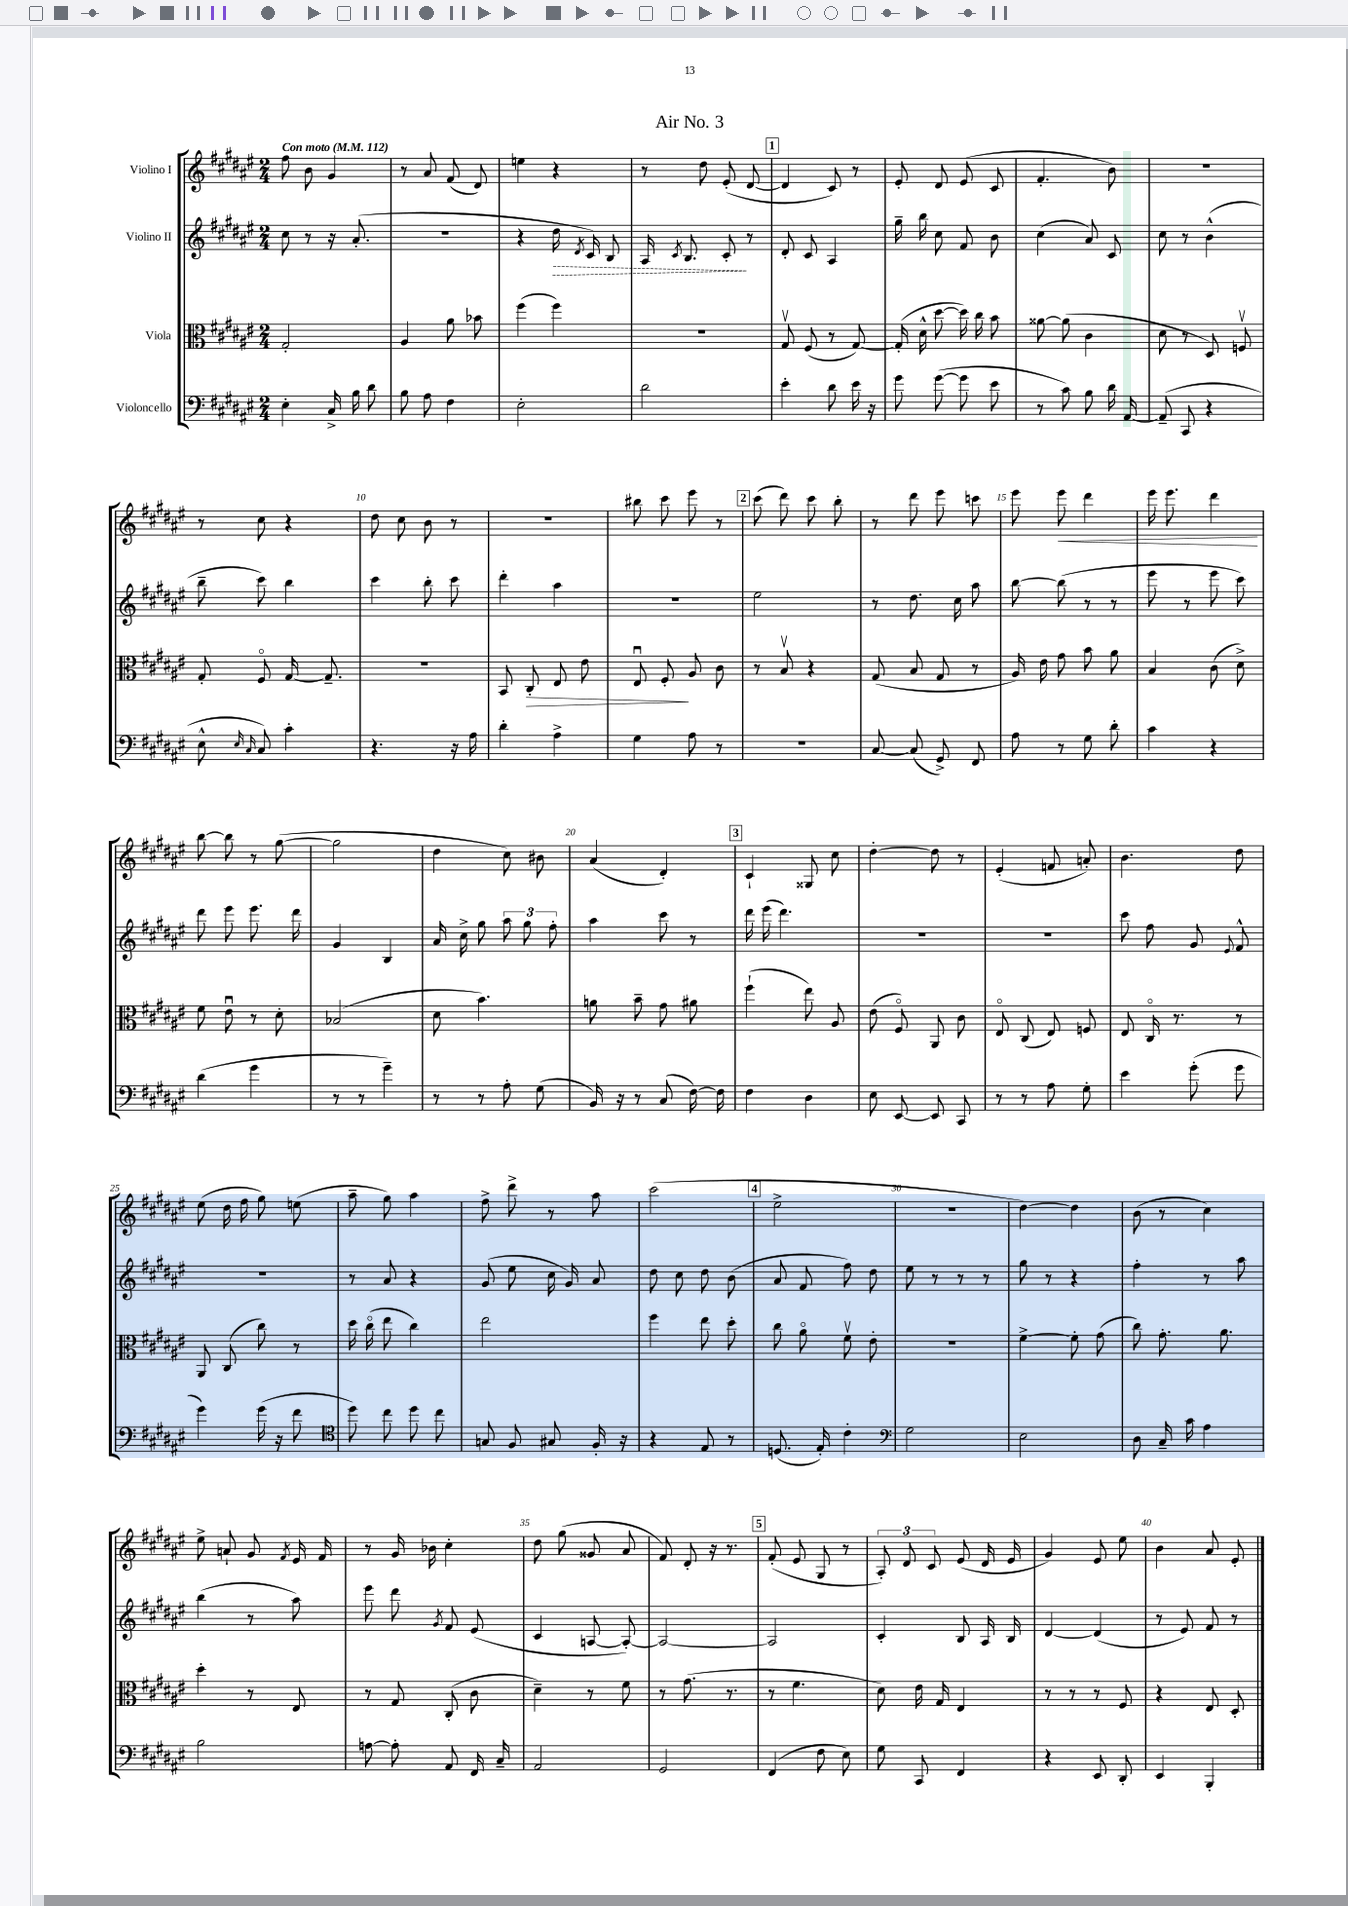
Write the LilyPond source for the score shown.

\header { title = "Air No. 3" }
<<
\new StaffGroup <<
\new Staff = "s0" \with { instrumentName = "Violino I" } {
    \clef treble \key fis \major \numericTimeSignature \time 2/4 \tempo "Con moto" 4 = 112
    \autoBeamOff fis''8 b'8 gis'4 |
    r8 ais'8 fis'8( dis'8) |
    e''4 r4 |
    r8 dis''8 eis'8-.( dis'8~ |
    \mark \markup { \box "1" } dis'4 cis'8) r8 |
    eis'8-. dis'8 eis'8( cis'8 |
    fis'4.-. b'8) |
    r2 |
    r8 cis''8 r4 |
    dis''8 cis''8 b'8 r8 |
    r2 |
    bis''8 cis'''8 eis'''8 r8 |
    \mark \markup { \box "2" } cis'''8( dis'''8) cis'''8 b''8-. |
    r8 dis'''8 eis'''8 c'''8 |
    eis'''8 eis'''8\< dis'''4 |
    eis'''16 eis'''8. dis'''4\! |
    b''8~ b''8 r8 gis''8~( |
    gis''2 |
    dis''4 cis''8) bis'8 |
    ais'4( dis'4-.) |
    \mark \markup { \box "3" } cis'4-! gisis8 cis''8 |
    dis''4~-. dis''8 r8 |
    eis'4-.( f'8 a'8-.) |
    b'4. dis''8 |
    eis''8( dis''16 fis''16 gis''8) e''8( |
    ais''8-- gis''8) ais''4 |
    fis''8-> dis'''8-> r8 ais''8 |
    cis'''2( |
    \mark \markup { \box "4" } eis''2-> |
    R2 |
    dis''4~) dis''4 |
    b'8( r8 cis''4) |
    eis''8-> a'8-! gis'8 \acciaccatura { fis'8 } eis'16 fis'16 |
    r8 gis'16 bes'16 cis''4-. |
    dis''8 gis''8( gisis'8 ais'8 |
    fis'8) dis'8-. r16 r8. |
    \mark \markup { \box "5" } fis'8-.( eis'8 gis8 r8 |
    \tuplet 3/2 { ais8-.) dis'8 cis'8 } eis'8( dis'16 eis'16 |
    gis'4) eis'8 eis''8 |
    b'4 ais'8 eis'8-. \bar "|." |
}
\new Staff = "s1" \with { instrumentName = "Violino II" } {
    \clef treble \key fis \major \numericTimeSignature \time 2/4
    \autoBeamOff cis''8 r8 r16 ais'8.-.( |
    R2 |
    r4 \once \override Hairpin.style = #'dashed-line dis''16\> \acciaccatura { dis'8 } cis'16) b8 |
    ais16 \acciaccatura { cis'8 } b8. cis'8-.\! r8 |
    \mark \markup { \box "1" } dis'8-. cis'8 ais4 |
    gis''16-- b''16 cis''8 fis'8 b'8 |
    cis''4( ais'8) cis'8 |
    cis''8 r8 b'4-^( |
    b''8-- cis'''8) b''4 |
    cis'''4 b''8-. cis'''8 |
    dis'''4-. ais''4 |
    R2 |
    \mark \markup { \box "2" } eis''2 |
    r8 dis''8. cis''16 ais''8 |
    b''8~ b''8( r8 r8 |
    eis'''8 r8 eis'''8 cis'''8) |
    dis'''8 eis'''8 eis'''8. dis'''16 |
    gis'4 b4 |
    ais'16 cis''16-> gis''8 \tuplet 3/2 { ais''8 gis''8 fis''8-. } |
    ais''4 cis'''8 r8 |
    \mark \markup { \box "3" } dis'''16 eis'''16( dis'''4.) |
    R2 |
    R2 |
    cis'''8 fis''8 gis'8 \appoggiatura { eis'8 } fis'8-^ |
    R2 |
    r8 ais'8 r4 |
    gis'8( eis''8 cis''16 gis'16) ais'8 |
    dis''8 cis''8 dis''8 b'8( |
    \mark \markup { \box "4" } ais'8 fis'8 fis''8) dis''8 |
    eis''8 r8 r8 r8 |
    gis''8 r8 r4 |
    fis''4-. r8 ais''8 |
    b''4( r8 ais''8) |
    eis'''8 dis'''8 \acciaccatura { gis'8 } fis'8 eis'8( |
    cis'4 a8~ a8~-.) |
    a2~ |
    \mark \markup { \box "5" } a2 |
    cis'4-. b8 ais16 b16 |
    dis'4~ dis'4( |
    r8 eis'8) fis'8 r8 \bar "|." |
}
\new Staff = "s2" \with { instrumentName = "Viola" } {
    \clef alto \key fis \major \numericTimeSignature \time 2/4
    \autoBeamOff gis2-. |
    ais4 ais'8 bes'8 |
    fis''4( fis''4) |
    r2 |
    \mark \markup { \box "1" } gis8\upbow fis8( r8 gis8~) |
    gis16-.( dis'16-^ dis''8~ dis''16) cis''16 b'8 |
    aisis'8~ aisis'8( cis'4 |
    dis'8 r8 dis8) f8\upbow |
    gis8-. fis8\flageolet gis16~ gis8.-- |
    R2 |
    b,8 cis8-.\> eis8 eis'8 |
    eis8\downbow fis8-.\! ais8 cis'8 |
    \mark \markup { \box "2" } r8 b8\upbow r4 |
    gis8( b8 gis8 r8 |
    ais16) eis'16 gis'8 b'8 ais'8 |
    b4 cis'8( dis'8->) |
    fis'8 eis'8\downbow r8 dis'8-. |
    bes2( |
    dis'8 b'4.) |
    a'8 b'8-- gis'8 ais'8 |
    \mark \markup { \box "3" } fis''4-!( eis''8) ais8 |
    eis'8( fis8\flageolet) ais,8 cis'8 |
    eis8\flageolet cis8( eis8) f8 |
    eis8 cis16\flageolet r8. r8 |
    ais,8 cis8( cis''8) r8 |
    dis''16 cis''16\flageolet( eis''8 cis''4) |
    eis''2 |
    fis''4 eis''8 dis''8-. |
    \mark \markup { \box "4" } cis''8 ais'8\flageolet fis'8\upbow eis'8-. |
    R2 |
    fis'4~-> fis'8-. gis'8( |
    cis''8) gis'8.-. ais'8. |
    dis''4-. r8 eis8 |
    r8 gis8 cis8-.( cis'8 |
    dis'4--) r8 fis'8 |
    r8 gis'8.( r8. |
    \mark \markup { \box "5" } r8 fis'4. |
    dis'8) eis'16 gis16 eis4 |
    r8 r8 r8 fis8 |
    r4 eis8 dis8-. \bar "|." |
}
\new Staff = "s3" \with { instrumentName = "Violoncello" } {
    \clef bass \key fis \major \numericTimeSignature \time 2/4
    \autoBeamOff eis4-. cis16-> b16 dis'8 |
    b8 ais8 fis4 |
    eis2-. |
    dis'2 |
    \mark \markup { \box "1" } eis'4-. dis'8 eis'16 r16 |
    gis'8 gis'8~( gis'8 eis'8 |
    r8 cis'8) b8 dis'16 ais,16~ |
    ais,8--( cis,8 r4 |
    eis8-^ \grace { eis16 cis16 } cis8) cis'4-. |
    r4. r16 ais16 |
    dis'4-. ais4-> |
    gis4 ais8 r8 |
    \mark \markup { \box "2" } R2 |
    cis8~ cis8( gis,8->) fis,8 |
    ais8 r8 gis8 dis'8-. |
    cis'4 r4 |
    dis'4( gis'4 |
    r8 r8 gis'4--) |
    r8 r8 ais8-. gis8( |
    b,16) r16 r8 cis8( fis16~) fis16 |
    \mark \markup { \box "3" } fis4 dis4 |
    eis8 eis,8~ eis,8 cis,8 |
    r8 r8 ais8 gis8-. |
    eis'4 gis'8-.( gis'8 |
    gis'4) gis'16( r16 fis'8 |
    \clef tenor dis''8) cis''8 dis''8 cis''8 |
    g8 fis8 gis8 fis16-. r16 |
    r4 eis8 r8 |
    \mark \markup { \box "4" } d8.( eis16-.) cis'4-. |
    \clef bass gis2 |
    eis2 |
    dis8 cis16-- cis'16 ais4 |
    b2 |
    a8~ a8-. ais,8 fis,16 cis16-- |
    ais,2 |
    gis,2 |
    \mark \markup { \box "5" } fis,4( fis8 eis8) |
    gis8 cis,8 fis,4 |
    r4 eis,8 dis,8-. |
    eis,4 b,,4-. \bar "|." |
}
>>
>>
\layout { \context { \Score \override BarNumber.break-visibility = ##(#f #t #t) barNumberVisibility = #(every-nth-bar-number-visible 5) } }
